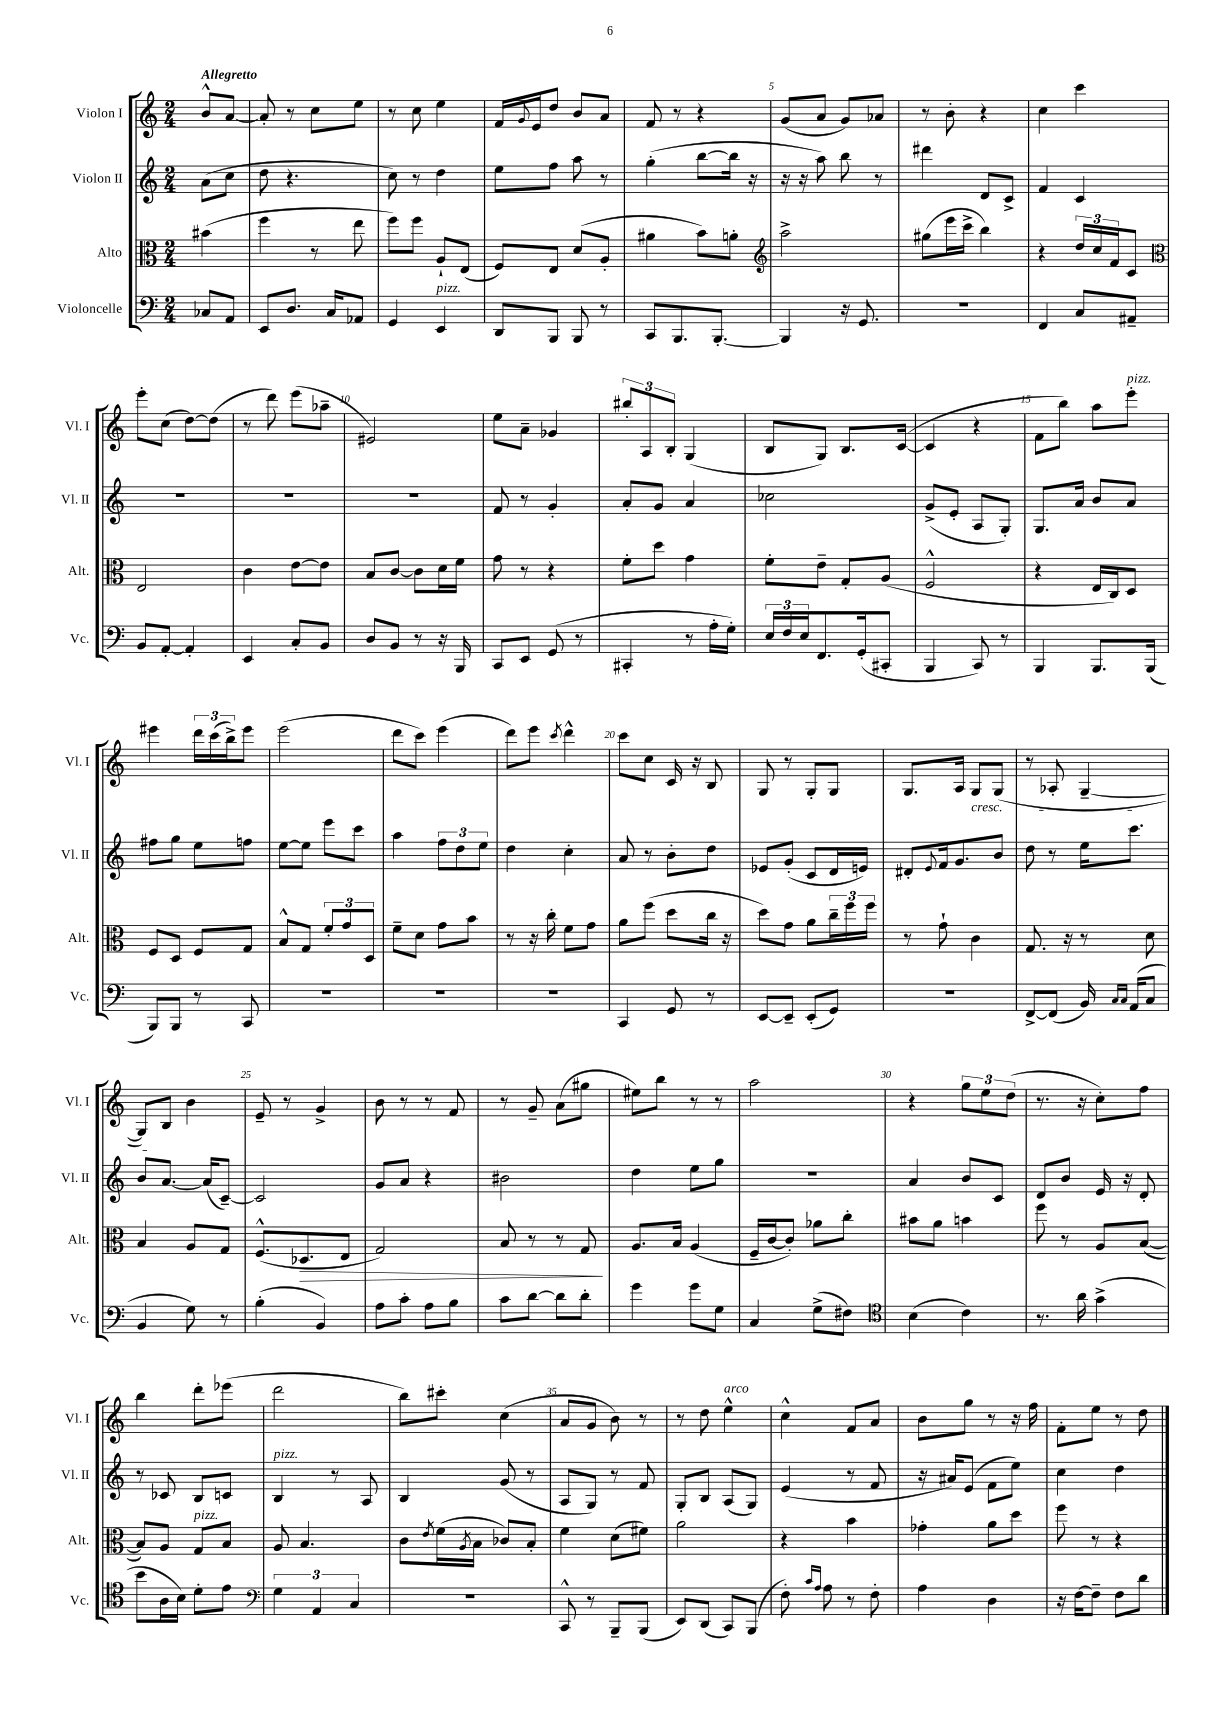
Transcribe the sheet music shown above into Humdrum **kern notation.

**kern	**kern	**dynam	**kern	**kern
*part4	*part3	*part3	*part2	*part1
*staff4	*staff3	*staff3	*staff2	*staff1
*I"Violoncelle	*I"Alto	*	*I"Violon II	*I"Violon I
*I'Vc.	*I'Alt.	*	*I'Vl. II	*I'Vl. I
*clefF4	*clefC3	*	*clefG2	*clefG2
*k[]	*k[]	*	*k[]	*k[]
*M2/4	*M2/4	*	*M2/4	*M2/4
=	=	=	=	=
!	!	!	!	!LO:TX:a:B:t=Allegretto
8C-X/L	(4b#X\	.	(8a\L	8b^^/L
8AA/J	.	.	8cc\J	[8a/J
=1	=1	=1	=1	=1
8EE/L	4ff\	.	8dd\	8a'/]
8.D/J	.	.	4.r	8r
.	8r	.	.	8cc\L
16C/KL	.	.	.	.
8AA-X/J	8ee\	.	.	8ee\J
=2	=2	=2	=2	=2
4GG/	8ff\L)	.	8cc\)	8r
.	8ff\J	.	8r	8cc\
!LO:TX:a:i:t=pizz.	!	!	!	!
4EE/	8A`/L	.	4dd\	4ee\
.	(8E/J	.	.	.
=3	=3	=3	=3	=3
8DD/L	8F/L)	.	8ee\L	16f/LL
.	.	.	.	8qqg/
.	.	.	.	16e/J
8BBB/J	8E/J	.	8ff\J	8dd/J
8BBB/	(8d/L	.	8aa\	8b/L
8r	8A'/J	.	8r	8a/J
=4	=4	=4	=4	=4
8CC/L	4a#X\	.	(4gg'\	8f/
8.BBB/	.	.	.	8r
.	8b\L)	.	[8bb\L	4r
[8.BBB'/J	.	.	.	.
.	8an'\J	.	16bb\Jk]	.
.	.	.	16r	.
=5	=5	=5	=5	=5
*	*clefG2	*	*	*
4BBB/]	2aa^\	.	16r	(8g/L
.	.	.	16r	.
.	.	.	8aa\)	8a/J
16r	.	.	8bb\	8g/L)
8.GG/	.	.	.	.
.	.	.	8r	8a-X/J
=6	=6	=6	=6	=6
2r	(8gg#X\L	.	4ddd#X\	8r
.	16eee\L	.	.	8b'\
.	16ccc^\JJ	.	.	.
.	4bb\)	.	8d/L	4r
.	.	.	8c^/J	.
=7	=7	=7	=7	=7
4FF/	4r	.	4f/	4cc\
8C/L	24dd/LL	.	4c/	4ccc\
.	24cc/	.	.	.
.	24f/J	.	.	.
8AA#X~/J	8c/J	.	.	.
!!LO:LB:g=z
=8	=8	=8	=8	=8
*	*clefC3	*	*	*
8BB/L	2E/	.	2r	8eee'\L
[8AA'/J	.	.	.	(8cc\J
4AA'/]	.	.	.	[8dd\L)
.	.	.	.	(8dd\J]
=9	=9	=9	=9	=9
4EE/	4c\	.	2r	8r
.	.	.	.	8ddd\)
8C'/L	[8e\L	.	.	(8eee\L
8BB/J	8e\J]	.	.	8aa-X~\J
=10	=10	=10	=10	=10
8D/L	8B/L	.	2r	2e#X/)
8BB/J	[8c/J	.	.	.
8r	8c\L]	.	.	.
16r	16d\L	.	.	.
16BBB/	16f\JJ	.	.	.
=11	=11	=11	=11	=11
8CC/L	8g\	.	8f/	8ee\L
8EE/J	8r	.	8r	8a~\J
(8GG/	4r	.	4g'/	4g-X/
8r	.	.	.	.
=12	=12	=12	=12	=12
4CC#X'/	8f'\L	.	8a'/L	12bb#X'/L
.	.	.	.	12A/
.	8dd\J	.	8g/J	.
.	.	.	.	12B'/J
8r	4g\	.	4a/	(4G/
16A'\LL	.	.	.	.
16G'\JJ)	.	.	.	.
=13	=13	=13	=13	=13
24E/LL	8f'\L	.	2cc-X\	8B/L
24F/	.	.	.	.
24E/J	.	.	.	.
8.FF/	8e~\J	.	.	8G/J)
.	8G'/L	.	.	8.B/L
(16GG'/k	.	.	.	.
8CC#X'/J	(8A/J	.	.	.
.	.	.	.	([16c/Jk
=14	=14	=14	=14	=14
4BBB/	2F^^/	.	(8g^/L	4c/]
.	.	.	8e'/J	.
8CC/)	.	.	8A/L	4r
8r	.	.	8G'/J)	.
=15	=15	=15	=15	=15
4BBB/	4r	.	8.G/L	8f\L
.	.	.	.	8bb\J)
.	.	.	16a/Jk	.
8.BBB/L	16E/LL	.	8b/L	8aa\L
.	16C/J)	.	.	.
!	!	!	!	!LO:TX:a:i:t=pizz.
.	8D/J	.	8a/J	8eee'\J
(16BBB/Jk	.	.	.	.
!!LO:LB:g=z
=16	=16	=16	=16	=16
8BBB/L)	8F/L	.	8ff#X\L	4eee#X\
8BBB/J	8D/J	.	8gg\J	.
8r	8F/L	.	8ee\L	24ddd\LL
.	.	.	.	(24ccc\
.	.	.	.	24bb^\J)
8CC/	8G/J	.	8ffn\J	8eee#\J
=17	=17	=17	=17	=17
2r	8B^^/L	.	[8ee\L	(2eee\
.	8G/J	.	8ee\J]	.
.	12f'/L	.	8eee\L	.
.	12g/	.	.	.
.	.	.	8ccc\J	.
.	12D/J	.	.	.
=18	=18	=18	=18	=18
2r	8f~\L	.	4aa\	8ddd\L
.	8d\J	.	.	8ccc\J)
.	8g\L	.	12ff\L	(4eee\
.	.	.	12dd\	.
.	8b\J	.	.	.
.	.	.	12ee\J	.
=19	=19	=19	=19	=19
2r	8r	.	4dd\	8ddd\L)
.	16r	.	.	8eee\J
.	16cc'\	.	.	.
.	.	.	.	8qccc/
.	8f\L	.	4cc'\	4ddd^^\
.	8g\J	.	.	.
=20	=20	=20	=20	=20
4CC/	8a\L	.	8a/	8ccc\L
.	(8ff\J	.	8r	8cc\J
8GG/	8dd\L	.	8b'\L	16c/
.	.	.	.	16r
8r	16cc\Jk	.	8dd\J	8B/
.	16r	.	.	.
=21	=21	=21	=21	=21
[8EE/L	8dd\L)	.	8e-X/L	8G/
8EE~/J]	8g\J	.	(8g'/J	8r
(8EE'/L	8a\L	.	8c/L	8G'/L
8GG/J)	24cc~\L	.	16d/L	8G/J
.	24ff\	.	.	.
.	.	.	16en/JJ)	.
.	24ff\JJ	.	.	.
=22	=22	=22	=22	=22
2r	8r	.	8d#X'/L	8.G/L
.	.	.	8qqe/	.
.	8g`\	.	16f/k	.
.	.	.	8.g/	16A/Jk
!	!	!	!	!LO:TX:b:i:t=cresc.
.	4c\	.	.	8G/L
.	.	.	8b/J	(8G/J
=23	=23	=23	=23	=23
[8FF^/L	8.G/	.	8dd\	8r
(8FF/J]	.	.	8r	8A-X'/
.	16r	.	.	.
16BB/)	8r	.	16ee\KL	[4G~/
16qqC/LL	.	.	.	.
16qqC/JJ	.	.	.	.
(16AA/KL	.	.	8.ccc\J	.
8C/J	8d\	.	.	.
!!LO:LB:g=z
=24	=24	=24	=24	=24
4BB/	4B/	.	8b/L	8G/L])
.	.	.	[8.a/J	8B/J
8G\)	8A/L	.	.	4b\
.	.	.	(16a/KL]	.
8r	8G/J	.	[8c~/J)	.
=25	=25	=25	=25	=25
(4B'\	(8.F^^/L	.	2c/]	8e~/
.	.	.	.	8r
!	!	!LO:HP:b	!	!
.	8.D-X/	>	.	.
4BB/)	.	.	.	4g^/
.	8E/J	.	.	.
=26	=26	=26	=26	=26
8A\L	2G/)	.	8g/L	8b\
8c'\J	.	.	8a/J	8r
8A\L	.	.	4r	8r
8B\J	.	.	.	8f/
=27	=27	=27	=27	=27
8c\L	8B/	.	2b#X\	8r
[8d\J	8r	.	.	8g~/
8d\L]	8r	.	.	(8a\L
8d'\J	8G/	.	.	8gg#X\J
.	.	]	.	.
=28	=28	=28	=28	=28
4g\	8.A/L	.	4dd\	8ee#X\L)
.	.	.	.	8bb\J
.	16B/Jk	.	.	.
8g\L	(4A/	.	8ee\L	8r
8G\J	.	.	8gg\J	8r
=29	=29	=29	=29	=29
4C/	16F~/LL	.	2r	2aa\
.	[16c/J	.	.	.
.	8c'/J])	.	.	.
(8G^\L	8a-X\L	.	.	.
8F#X\J)	8cc'\J	.	.	.
=30	=30	=30	=30	=30
*clefC4	*	*	*	*
(4B\	8b#X\L	.	4a/	4r
.	8a\J	.	.	.
4c\)	4bn\	.	8b/L	12gg\L
.	.	.	.	12ee\
.	.	.	8c/J	.
.	.	.	.	(12dd\J
=31	=31	=31	=31	=31
8.r	8ff\	.	8d/L	8.r
.	8r	.	8b/J	.
16a\	.	.	.	16r
(4g^\	8A/L	.	16e/	8cc'\L)
.	.	.	16r	.
.	([8B/J	.	8d'/	8ff\J
!!LO:LB:g=z
=32	=32	=32	=32	=32
8b\L	8B/L])	.	8r	4bb\
16A\L	8A/J	.	8c-X/	.
16B\JJ)	.	.	.	.
!	!LO:TX:a:i:t=pizz.	!	!	!
8d'\L	8G/L	.	8B/L	8ddd'\L
8e\J	8B/J	.	8cn/J	(8eee-X\J
=33	=33	=33	=33	=33
*clefF4	*	*	*	*
!	!	!	!LO:TX:a:i:t=pizz.	!
6G\	8A/	.	4B/	2ddd\
.	4.B/	.	.	.
6AA/	.	.	.	.
.	.	.	8r	.
6C/	.	.	.	.
.	.	.	8A/	.
=34	=34	=34	=34	=34
2r	8c\L	.	4B/	8bb\L)
.	8qe/	.	.	.
.	(16f\L	.	.	8ccc#X'\J
.	8qA/	.	.	.
.	16B\JJ	.	.	.
.	8c-X/L)	.	(8g/	(4cc\
.	8B'/J	.	8r	.
=35	=35	=35	=35	=35
8CC^^/	4f\	.	8A/L	8a/L
8r	.	.	8G/J)	8g/J
8BBB~/L	(8d\L	.	8r	8b\)
(8BBB/J	8f#X\J)	.	8f/	8r
=36	=36	=36	=36	=36
8EE/L)	2a\	.	8G'/L	8r
(8DD/J	.	.	8B/J	8dd\
!	!	!	!	!LO:TX:a:i:t=arco
8CC/L)	.	.	(8A/L	4ee^^\
(8BBB/J	.	.	8G/J)	.
=37	=37	=37	=37	=37
8F'\)	4r	.	(4e/	4cc^^\
16qqc/LL	.	.	.	.
16qqA/JJ	.	.	.	.
8A\	.	.	.	.
8r	4b\	.	8r	8f/L
8F'\	.	.	8f/	8a/J
=38	=38	=38	=38	=38
4A\	4g-X'\	.	16r	8b\L
.	.	.	16a#X/KL)	.
.	.	.	(8e/J	8gg\J
4D\	8a\L	.	8f\L	8r
.	8dd\J	.	8ee\J)	16r
.	.	.	.	16ff\
=39	=39	=39	=39	=39
16r	8ff\	.	4cc\	8f'\L
[16F\KL	.	.	.	.
8F~\J]	8r	.	.	8ee\J
8F\L	4r	.	4dd\	8r
8d\J	.	.	.	8dd\
==	==	==	==	==
*-	*-	*-	*-	*-
